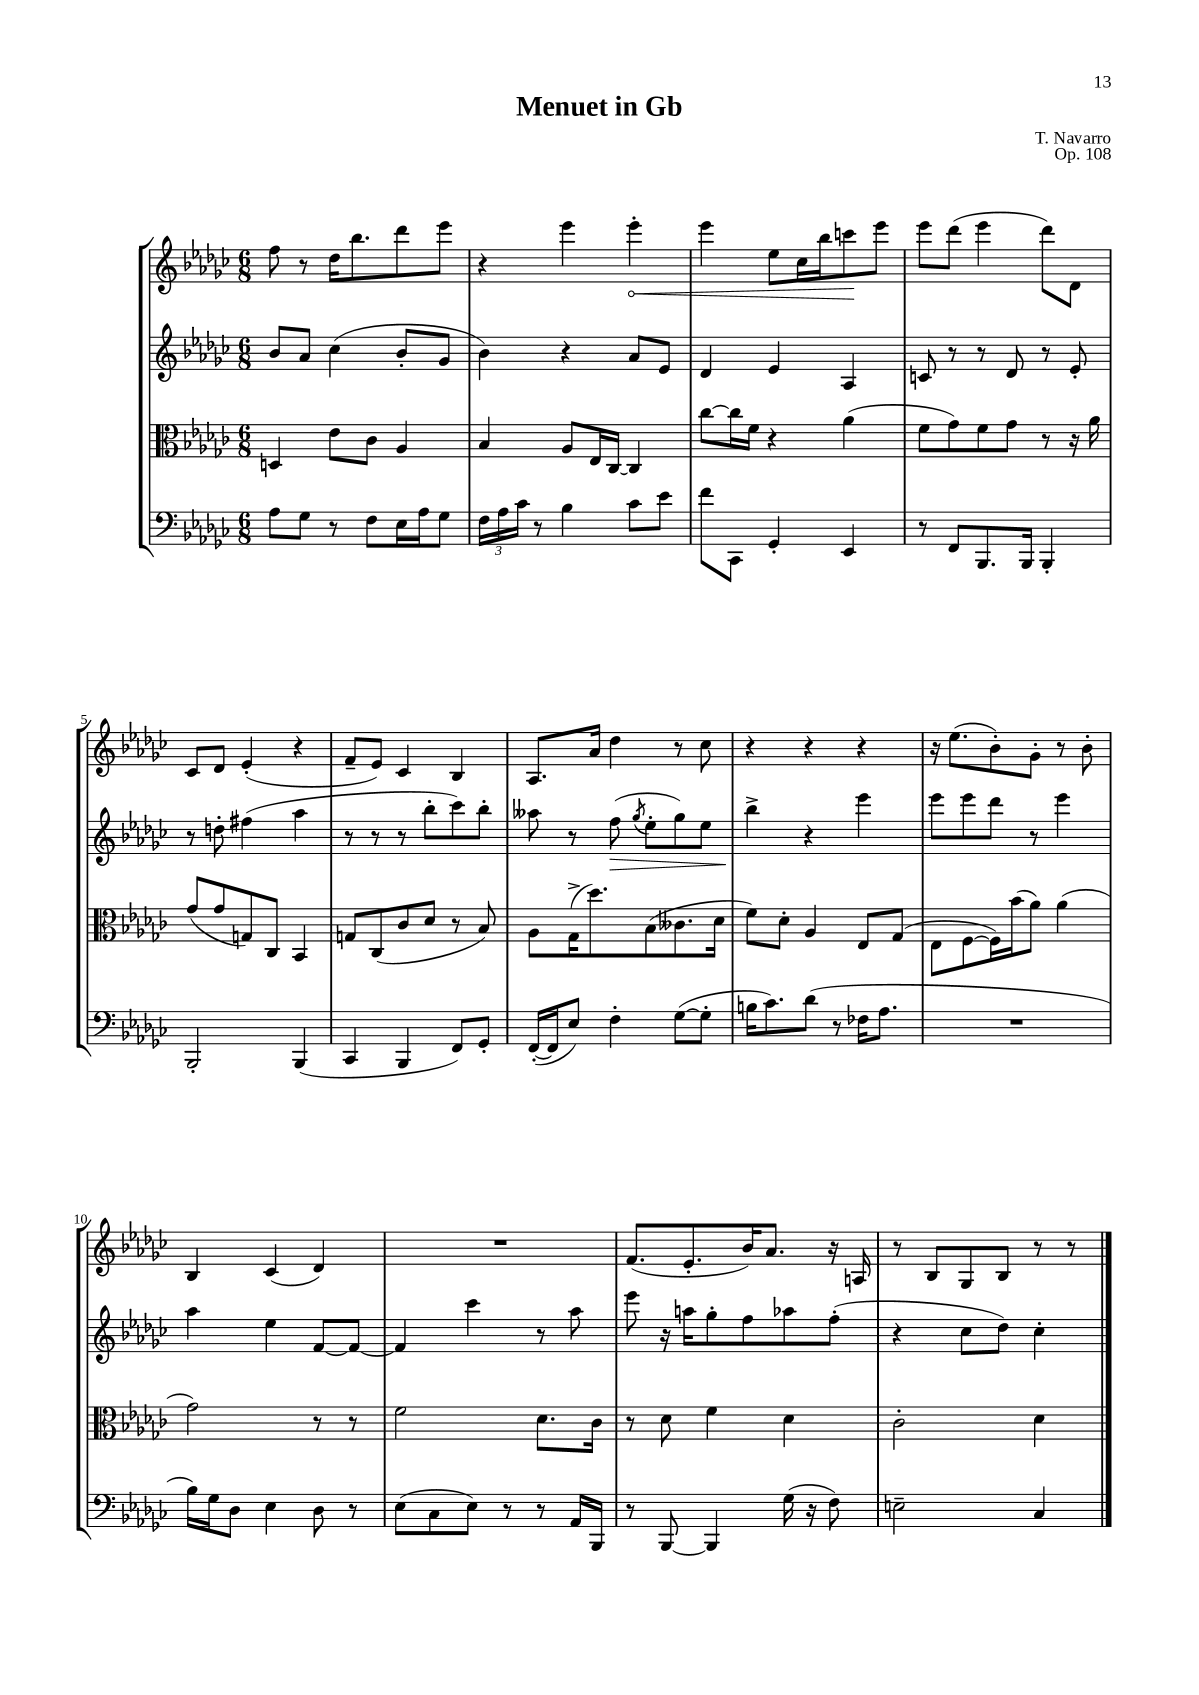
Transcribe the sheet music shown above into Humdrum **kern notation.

**kern	**kern	**kern	**kern
*staff4	*staff3	*staff2	*staff1
*clefF4	*clefC3	*clefG2	*clefG2
*k[b-e-a-d-g-c-]	*k[b-e-a-d-g-c-]	*k[b-e-a-d-g-c-]	*k[b-e-a-d-g-c-]
*M6/8	*M6/8	*M6/8	*M6/8
8A-\L	4D/	8b-/L	8ff\
8G-\J	.	8a-/J	8r
8r	8e-\L	(4cc-\	16dd-\LK
.	.	.	8.bb-\
8F\L	8c-\J	.	.
16E-\L	4A-/	8b-'/L	8ddd-\
16A-\J	.	.	.
8G-\J	.	8g-/J	8eee-\J
=	=	=	=
24F\LL	4B-/	4b-\)	4r
24A-\	.	.	.
24c-\JJ	.	.	.
8r	.	.	.
4B-\	8A-/L	4r	4eee-\
.	16E-/L	.	.
.	[16C-/JJ	.	.
8c-\L	4C-/]	8a-/L	4eee-'\
8e-\J	.	8e-/J	.
=	=	=	=
8f\L	[8cc-\L	4d-/	4eee-\
8CC-\J	16cc-\]L	.	.
.	16f\JJ	.	.
4GG-'/	4r	4e-/	8ee-\L
.	.	.	16cc-\L
.	.	.	16bb-\J
4EE-/	(4a-\	4A-/	8ccc\
.	.	.	8eee-\J
=	=	=	=
8r	8f\L	8c/	8eee-\L
8FF/L	8g-\)	8r	(8ddd-\J
8.BBB-/	8f\	8r	4eee-\
.	8g-\J	8d-/	.
16BBB-/Jk	.	.	.
4BBB-'/	8r	8r	8ddd-\L)
.	16r	8e-'/	8d-\J
.	16a-\	.	.
=	=	=	=
2BBB-'/	(8g-/L	8r	8c-/L
.	8g-/	8dd'\	8d-/J
.	8G/)	(4ff#\	(4e-'/
.	8C-/J	.	.
(4BBB-/	4BB-/	4aa-\	4r
=	=	=	=
4CC-/	8G/L	8r	8f~/L
.	(8C-/	8r	8e-/J)
4BBB-/	8c-/	8r	4c-/
.	8d-/J	8bb-'\L	.
8FF/L)	8r	8ccc-\)	4B-/
8GG-'/J	8B-/)	8bb-'\J	.
=	=	=	=
([16FF'/LL	8A-\L	8aa--\	8.A-/L
16FF/]J	.	.	.
8E-/J)	(16G-^\K	8r	.
.	8.dd-\)	.	16a-/Jk
4F'\	.	(8ff\	4dd-\
.	.	8qgg-/	.
.	(8B-\	8ee-'\L	.
([8G-\L	8.c--\	8gg-\)	8r
8G-'\]J	.	8ee-\J	8cc-\
.	16d-\Jk	.	.
=	=	=	=
16B\LK	8f\L)	4bb-^\	4r
8.c-\)	.	.	.
.	8d-'\J	.	.
(8d-\J	4A-/	4r	4r
8r	.	.	.
16F-\LK	8E-/L	4eee-\	4r
8.A-\J	.	.	.
.	(8G-/J	.	.
=	=	=	=
2.r	8E-\L	8eee-\L	16r
.	.	.	(8.ee-\L
.	[8F\	8eee-\	.
.	16F\]L)	8ddd-\J	8b-'\)
.	(16b-\J	.	.
.	8a-\J)	8r	8g-'\J
.	(4a-\	4eee-\	8r
.	.	.	8b-'\
=	=	=	=
16B-\LL)	2g-\)	4aa-\	4B-/
16G-\J	.	.	.
8D-\J	.	.	.
4E-\	.	4ee-\	(4c-/
8D-\	8r	[8f/L	4d-/)
8r	8r	8f/_J	.
=	=	=	=
(8E-\L	2f\	4f/]	2.r
8C-\	.	.	.
8E-\J)	.	4ccc-\	.
8r	.	.	.
8r	8.d-\L	8r	.
16AA-/LL	.	8aa-\	.
16BBB-/JJ	16c-\Jk	.	.
=	=	=	=
8r	8r	8eee-\	(8.f/L
[8BBB-/	8d-\	16r	.
.	.	16aa\LK	8.e-'/
4BBB-/]	4f\	8gg-'\	.
.	.	8ff\	16b-/K)
.	.	.	8.a-/J
(16G-\	4d-\	8aa-\	.
16r	.	.	.
8F\)	.	(8ff'\J	16r
.	.	.	16A/
=	=	=	=
2E~\	2c-'\	4r	8r
.	.	.	8B-/L
.	.	8cc-\L	8G-/
.	.	8dd-\J)	8B-/J
4C-/	4d-\	4cc-'\	8r
.	.	.	8r
==	==	==	==
*-	*-	*-	*-
